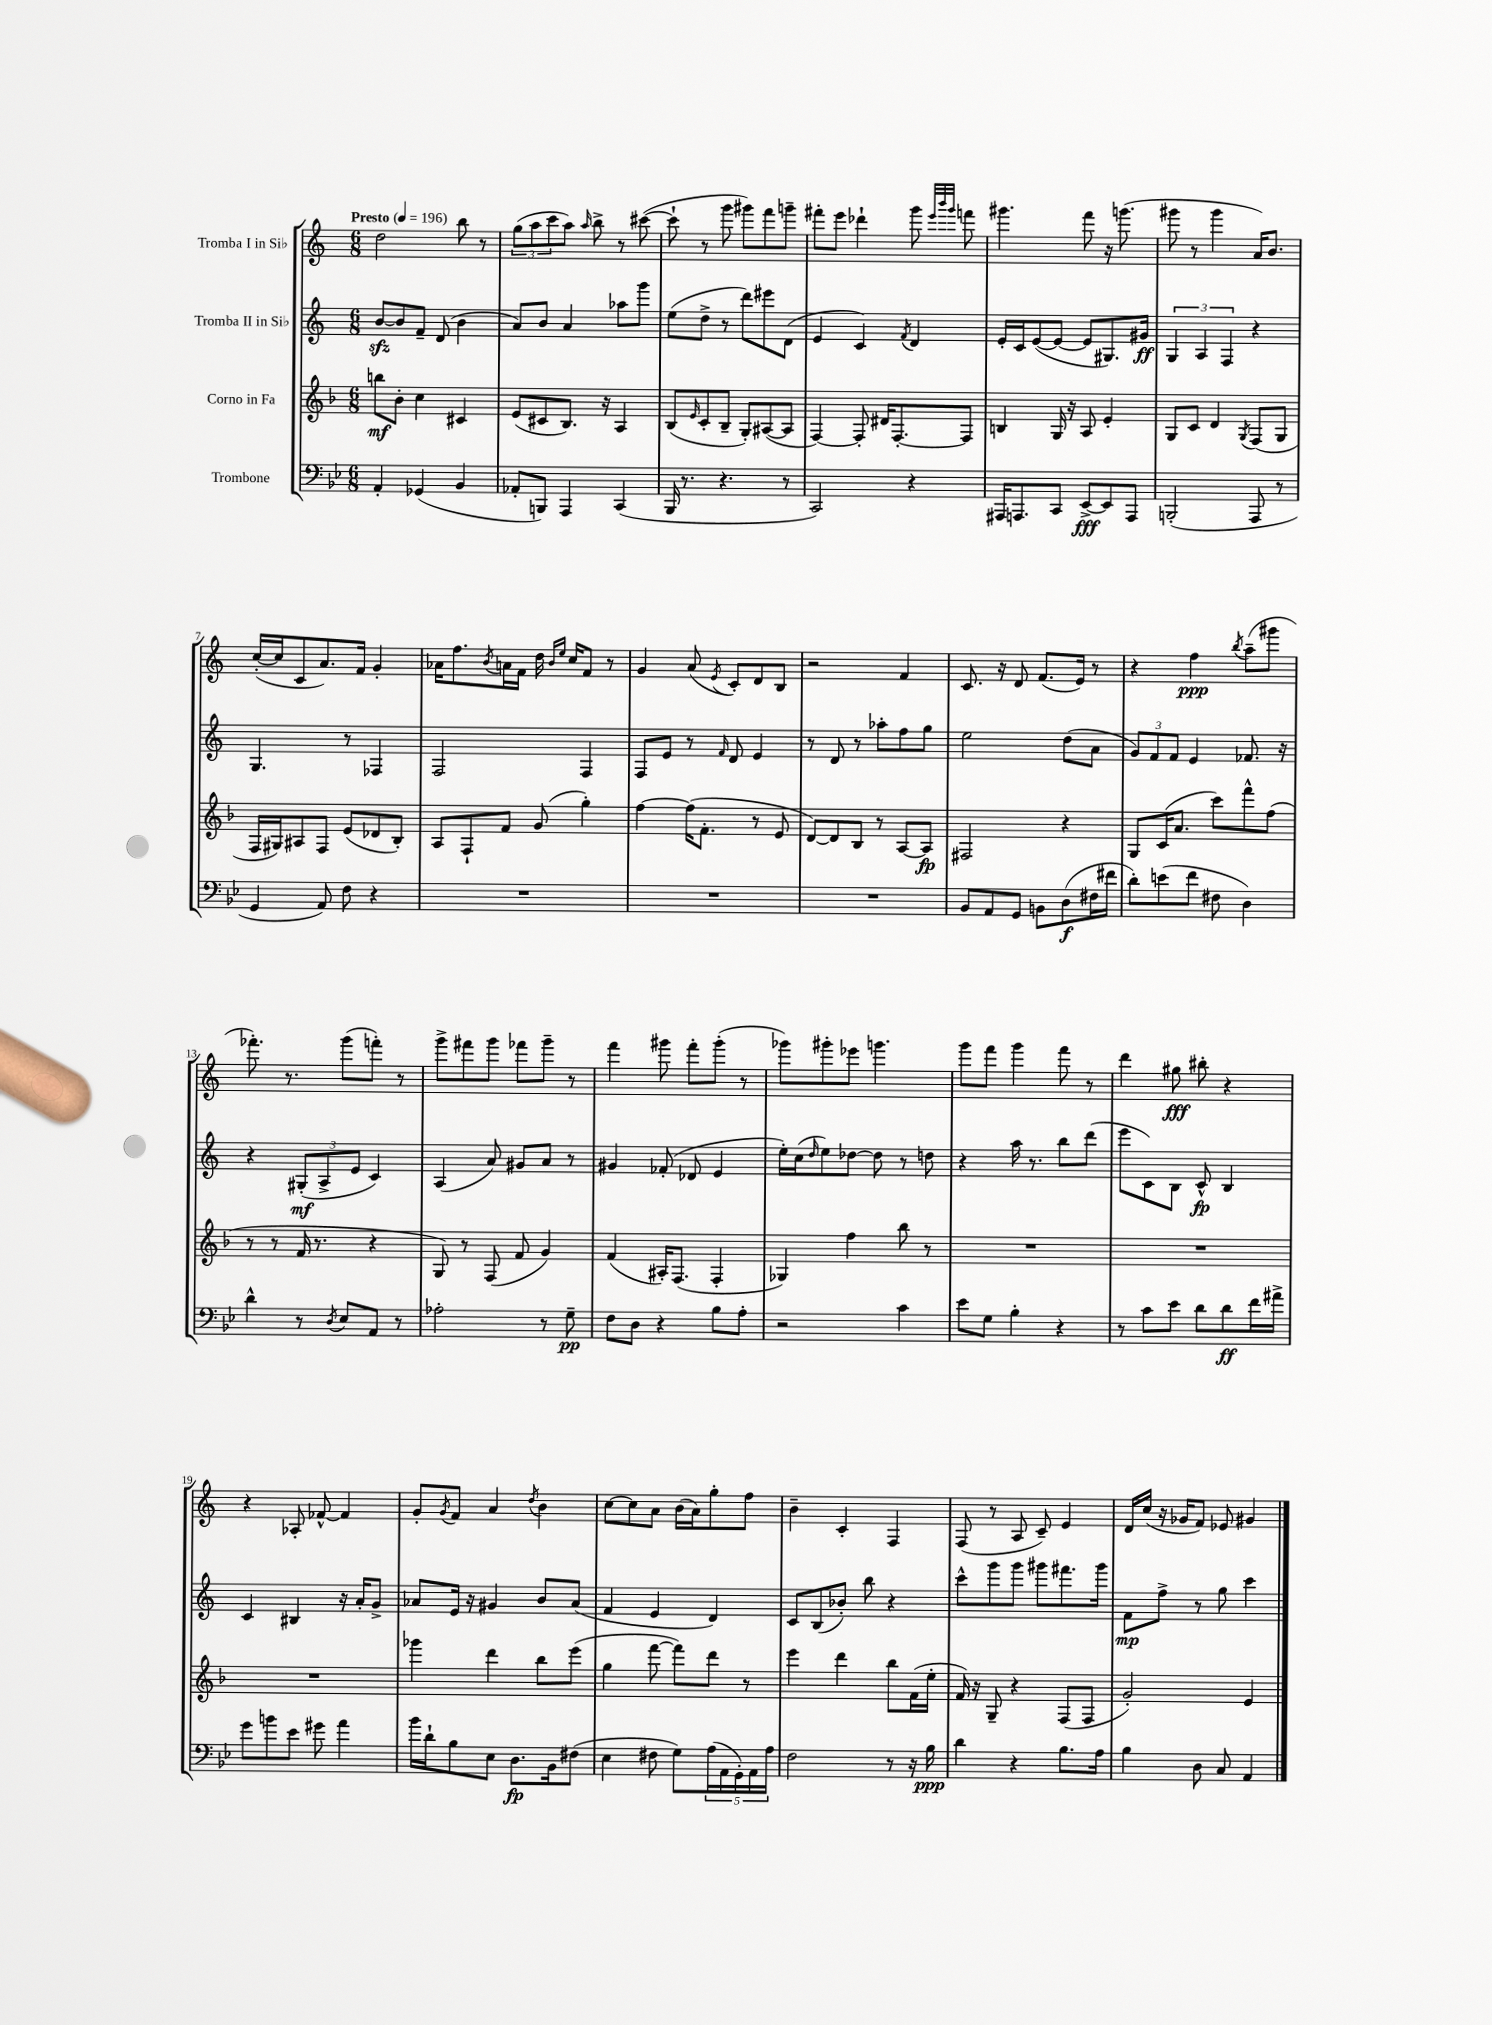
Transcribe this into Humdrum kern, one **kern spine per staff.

**kern	**kern	**kern	**kern
*staff4	*staff3	*staff2	*staff1
*clefF4	*clefG2	*clefG2	*clefG2
*k[b-e-]	*k[b-]	*k[]	*k[]
*M6/8	*M6/8	*M6/8	*M6/8
*MM196	*MM196	*MM196	*MM196
4AA'/	8bb\L	[8b/L	2dd\
.	8b-'\J	8b/]	.
(4GG-/	4cc\	8f~/J	.
.	.	(8d/	.
4BB-/	4c#/	4b\	8bb\
.	.	.	8r
=	=	=	=
8AA-'/L	(8e/L	8a/L)	(12gg\L
.	.	.	12aa\
8BBB/J)	8c#/	8b/J	.
.	.	.	12ccc\
4AAA/	8.B-/J)	4a/	8aa\J)
.	.	.	16qqaa/
.	.	.	8bb^\
.	16r	.	.
(4CC/	4A/	8aa-\L	8r
.	.	8ggg\J	([8ccc#\
=	=	=	=
16BBB-/	(8B-/L	(8ee\L	8ccc#`\]
8.r	.	.	.
.	16qqe/	.	.
.	8c'/	8dd^\J	8r
4.r	8B-~/J	8r	8ggg\
.	8G'/L)	8ddd\L)	8ggg#\L)
.	([8A#/	8eee#\	8fff\
8r	8A#/]J	(8d\J	8ggg~\J
=	=	=	=
2CC/)	[4F/)	4e/	8fff#'\L
.	.	.	8eee\J
.	8F'/]	4c/)	4ddd-`\
.	16d#/LK	.	.
.	[8.F'/	.	.
.	.	8qf/	.
4r	.	4d/	8ggg\
.	.	.	32qqeee/LLL
.	.	.	32qqbbb/
.	.	.	32qqggg/JJJ
.	8F/]J	.	8fff\
=	=	=	=
16AAA#/LK	4B/	16e'/LL	4.ggg#\
8.AAA/	.	16c/J	.
.	.	([8e/	.
8CC/J	16G/	8e/_J	.
.	16r	.	.
[8EE-^/L	8A/	8e/]L	8fff\
8EE-/]	4e'/	8.G#/)	16r
.	.	.	(8.ggg\
8AAA/J	.	.	.
.	.	16g#/Jk	.
=	=	=	=
(2BBB'/	8G/L	6G/	8ggg#\
.	8c/J	.	8r
.	.	6A/	.
.	4d/	.	4ggg#\
.	.	6F/	.
.	8qG/	.	.
8AAA/	(8F/L	4r	16a/LK)
.	.	.	8.b/J
8r	8G/J	.	.
=	=	=	=
4GG/	16F/LL	4.G/	([16cc'/LL
.	16G#/J)	.	16cc/]J
.	8A#/	.	8c/
8AA/)	8F/J	.	8.a/)
8F\	(8e/L	8r	.
.	.	.	16f/Jk
4r	8d-/	4F-/	4g'/
.	8B-'/J)	.	.
=	=	=	=
2.r	8A/L	2F/	16a-\LK
.	.	.	8.ff\
.	8F`/	.	.
.	.	.	8qb/
.	8f/J	.	16a\L
.	.	.	16f\JJ
.	(8g/	.	16dd\
.	.	.	16qqb/LL
.	.	.	16qqee/JJ
.	.	.	16cc/LK
.	4gg'\)	4F/	8f/J
.	.	.	8r
=	=	=	=
2.r	[4ff\	8F/L	4g/
.	.	8e/J	.
.	(16ff\]LK	8r	(8a/
.	8.f'\J	.	.
.	.	16qqf/	8qe/
.	.	8d/	8c'/L)
.	8r	4e/	8d/
.	8e/	.	8B/J
=	=	=	=
2.r	[8d/L)	8r	2r
.	8d/]	8d/	.
.	8B-/J	8r	.
.	8r	8aa-'\L	.
.	[8A/L	8ff\	4f/
.	8A/]J	8gg\J	.
=	=	=	=
8BB-/L	2F#/	2ee\	8.c/
8AA/	.	.	.
.	.	.	16r
8GG/J	.	.	8d/
8BB\L	.	.	(8.f/L
(8D\	4r	(8dd\L	.
.	.	.	16e/Jk)
16F#\L	.	8a\J	8r
16f#\JJ	.	.	.
=	=	=	=
8d'\L)	8G/L	12g/L)	4r
.	.	12f/	.
(8e\	(16c/K	.	.
.	.	12f/J	.
.	8.a/J	.	.
8f\J	.	4e/	4ff\
8F#\	8ccc\L)	.	.
.	.	.	8qbb/
4D\)	8fff^^\	8.f-/	(8aa~\L
.	(8ff\J	.	8ggg#\J
.	.	16r	.
=	=	=	=
4d^^\	8r	4r	8.fff-'\)
.	8r	.	.
.	.	.	8.r
8r	16f/	(12G#'/L	.
.	8.r	.	.
.	.	12A^/	.
8qD/	.	.	.
8E-/L	.	.	(8ggg\L
.	.	12e/J	.
8AA/J	4r	4c/)	8fff'\J)
8r	.	.	8r
=	=	=	=
2A-'\	8G/)	(4A/	8ggg^\L
.	8r	.	8fff#\
.	(8F/	8a/)	8ggg\J
.	8f/	8g#/L	8fff-\L
8r	4g/)	8a/J	8ggg~\J
8G~\	.	8r	8r
=	=	=	=
8F\L	(4f/	4g#/	4fff\
8D\J	.	.	.
4r	16A#'/LK)	(8f-'/	8ggg#\
.	(8.F/J	.	.
.	.	8d-/	8fff'\L
8B-\L	4F'/	4e/	(8ggg#'\J
8A'\J	.	.	8r
=	=	=	=
2r	4G-/)	16ee'\LL)	8ggg-\L)
.	.	(16cc\J	.
.	.	16qqdd/	.
.	.	8ee\)	8ggg#'\
.	4ff\	[8dd-\J	8eee-\J
.	.	8dd-\]	4.ggg\
4c\	8bb-\	8r	.
.	8r	8dd\	.
=	=	=	=
8e-\L	2.r	4r	8ggg\L
8G\J	.	.	8fff\J
4B-'\	.	16aa\	4ggg\
.	.	8.r	.
4r	.	8bb\L	8fff\
.	.	(8ddd\J	8r
=	=	=	=
8r	2.r	8eee\L	4ddd\
8c\L	.	8c\)	.
8e-\J	.	8B\J	8gg#\
8d\L	.	8c^^/	8bb#'\
8d\	.	4B/	4r
16f\L	.	.	.
16a#^\JJ	.	.	.
=	=	=	=
8g\L	2.r	4c/	4r
8b\	.	.	.
8e-\J	.	4B#/	8A-'/
8g#\	.	.	[8f-^^/
4a\	.	16r	4f-/]
.	.	16a'/LK	.
.	.	8g^/J	.
=	=	=	=
16b-\LL	4ggg-\	8a-/L	8g'/L
16d`\J	.	.	.
.	.	.	8qg/
8B-\	.	16e/Jk	8f/J
.	.	16r	.
8E-\J	4ddd\	4g#/	4a/
8.D\L	.	.	.
.	.	.	8qdd/
.	8bb-\L	8b/L	4b\
16BB-\k	.	.	.
(8F#\J	(8eee\J	(8a-/J	.
=	=	=	=
4E-\	4gg\	4f/	[8cc\L
.	.	.	8cc\]
8F#\	[8fff\	4e/	8a\J
8G\L)	8fff\]L)	.	(16b\LL
.	.	.	16a\J)
(20A\L	8ddd\J	4d/)	8gg'\
20AA\	.	.	.
20GG'\)	.	.	.
.	8r	.	8ff\J
20AA\	.	.	.
20A\JJ	.	.	.
=	=	=	=
2F\	4eee\	8c/L	4b~\
.	.	(8B/	.
.	4ddd\	8b-'/J)	4c'/
.	.	8bb\	.
8r	8bb-\L	4r	4F/
16r	(16f\L	.	.
16B-\	16ee'\JJ	.	.
=	=	=	=
4d\	16f/)	8ccc^^\L	(8F/
.	16r	.	.
.	8G~/	8ggg\	8r
4r	4r	8ggg\J	8A/
.	.	8ggg#\L	8c~/)
8.B-\L	(8F/L	8.fff#\	4e/
.	8F/J	.	.
16A\Jk	.	16ggg#\Jk	.
=	=	=	=
4B-\	2g'/)	8f\L	16d/LL
.	.	.	(16cc/JJ
.	.	8ff^\J	16r
.	.	.	16g-/LK
8D\	.	8r	8f/J)
8C/	.	8gg\	8e-/
4AA/	4e/	4ccc\	4g#/
==	==	==	==
*-	*-	*-	*-
